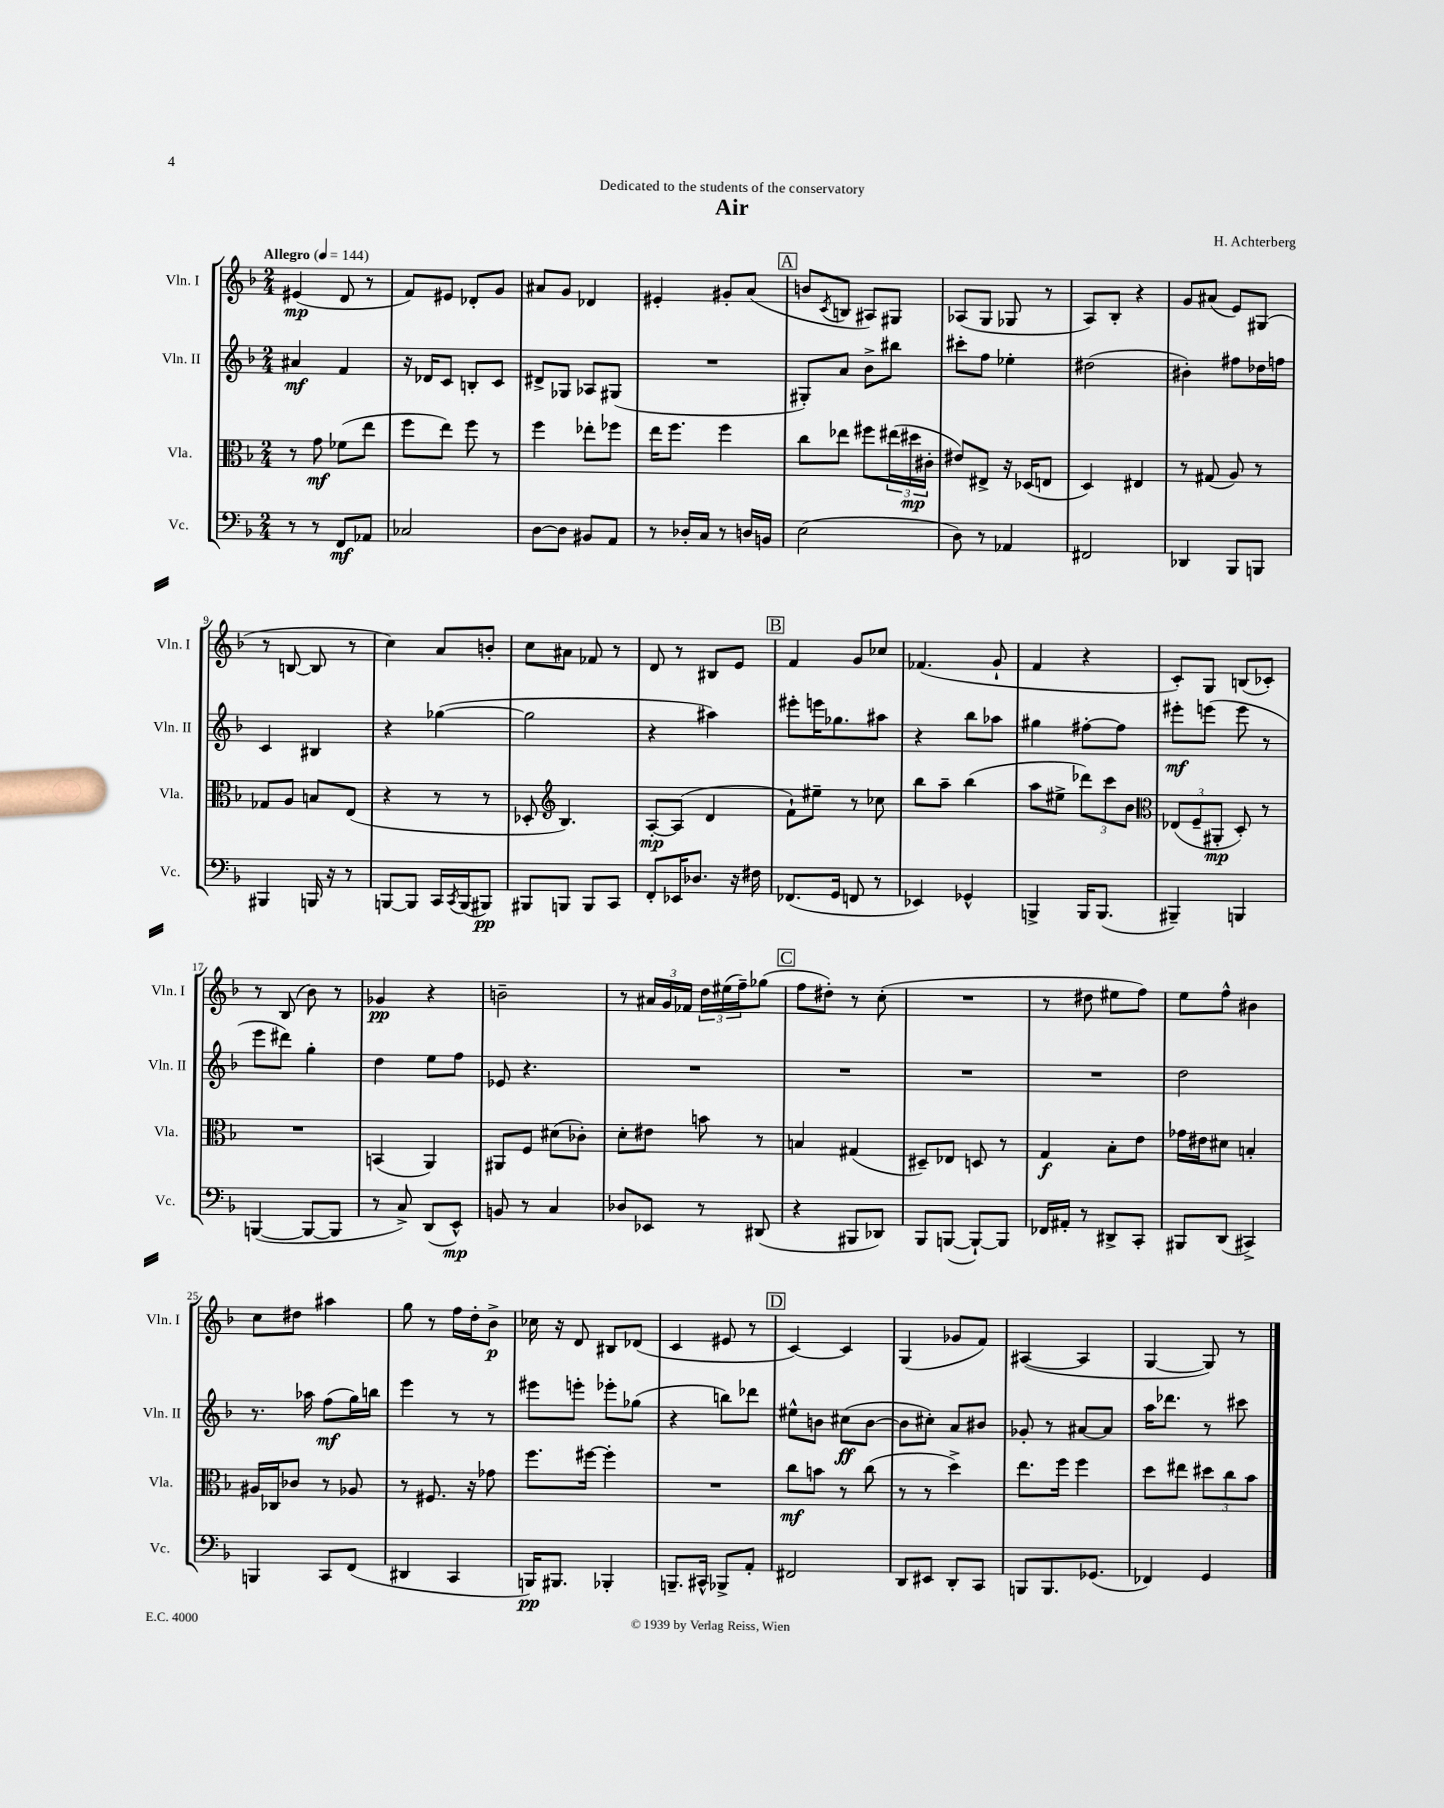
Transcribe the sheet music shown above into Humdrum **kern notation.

**kern	**kern	**kern	**kern
*staff4	*staff3	*staff2	*staff1
*clefF4	*clefC3	*clefG2	*clefG2
*k[b-]	*k[b-]	*k[b-]	*k[b-]
*M2/4	*M2/4	*M2/4	*M2/4
*MM144	*MM144	*MM144	*MM144
8r	8r	4a#/	(4e#/
8r	8g\	.	.
8FF/L	(8f-\L	4f/	8d/
8AA-/J	8ee\J	.	8r
=	=	=	=
2C-/	8ff\L	16r	8f/L)
.	.	16d-/LK	.
.	8ee\J)	8c/J	8e#/J
.	8ff\	8B'/L	8d-'/L
.	8r	8c/J	8g/J
=	=	=	=
[8D\L	4ff\	8d#^/L	8a#/L
8D\]J	.	8G-/J	8g/J
8BB#/L	8ee-'\L	8A-/L	4d-/
8AA/J	8ff-\J	(8G#/J	.
=	=	=	=
8r	16ee\LK	2r	4e#'/
.	8.ff\J	.	.
16D-'/LL	.	.	.
16C/JJ	.	.	.
8r	4ff\	.	8g#'/L
16D/LL	.	.	(8a/J
16BB/JJ	.	.	.
=	=	=	=
(2E\	8cc\L	8G#'/L)	8b/L
.	.	.	8qc/
.	8ee-\J	8a/J	8B/J
.	8ff#\L	8b-^\L	8A#/L)
.	(24ee#\L	8bb#\J	8G#/J
.	24dd#\	.	.
.	24c#'\JJ	.	.
=	=	=	=
8D\)	8e#/L)	8ccc#'\L	(8A-/L
8r	8E#^/J	8ff\J	8G/J
4AA-/	16r	4ee-'\	8G-/
.	(16D-/LK	.	.
.	8E/J	.	8r
=	=	=	=
2FF#/	4D/)	(2dd#\	8A/L)
.	.	.	8B-'/J
.	4E#/	.	4r
=	=	=	=
4DD-/	8r	4b#'\)	8g/L
.	(8G#/	.	(8a#/J
8BBB-/L	8A/)	8ff#\L	8e/L)
8BBB/J	8r	16dd-\L	(8G#/J
.	.	16ff\JJ	.
=	=	=	=
4BBB#/	8G-/L	4c/	8r
.	8A/J	.	[8B/
16BBB/	8B/L	4B#/	8B/]
16r	.	.	.
8r	(8E/J	.	8r
=	=	=	=
[8BBB/L	4r	4r	4cc\)
8BBB/]J	.	.	.
16CC/LL	8r	([4gg-\	8a/L
8qCC/	.	.	.
(16BBB/J	.	.	.
8BBB#/J)	8r	.	8b'/J
=	=	=	=
8BBB#/L	8D-'/	2gg-\]	8cc\L
*	*clefG2	*	*
8BBB/J	4.B-/)	.	8a#\J
8BBB/L	.	.	8f-/
8CC/J	.	.	8r
=	=	=	=
8FF'/L	[8A'/L	4r	8d/
16EE-/K	(8A/]J	.	8r
8.D-/J	.	.	.
.	4d/	4aa#\)	8B#/L
16r	.	.	8e/J
16F#\	.	.	.
=	=	=	=
(8.FF-/L	8f`\L)	8eee#'\L	4f/
.	8ee#~\J	16eee\K	.
16GG/Jk	.	8.gg-\	.
8FF/	8r	.	8g/L
8r	8cc-\	8aa#\J	8cc-/J
=	=	=	=
4EE-/)	8bb-\L	4r	(4.f-/
.	8aa~\J	.	.
4GG-^^/	(4bb-\	8bb-\L	.
.	.	8aa-\J	8g`/
=	=	=	=
4BBB^/	8aa\L	4gg#\	4f/
.	8ee#^\J	.	.
16BBB/LK	12ddd-\L)	[8ff#'\L	4r
(8.BBB/J	.	.	.
.	12ccc\	.	.
.	.	8ff#\]J	.
.	12b-\J	.	.
=	=	=	=
*	*clefC3	*	*
4BBB#~/)	(12E-/L	8eee#'\L	8c'/L)
.	12F~/	.	.
.	.	(8eee\J	8G/J
.	12AA#'/J	.	.
4BBB/	8D'/)	8eee\	(8B/L
.	8r	8r	8c-'/J)
=	=	=	=
([4BBB/	2r	8eee\L	8r
.	.	8ddd#\J)	(8B-/
8BBB/_L	.	4gg'\	8b-\)
8BBB/]J	.	.	8r
=	=	=	=
8r	(4BB/	4dd\	4g-/
8C^/)	.	.	.
(8DD/L	4AA/)	8ee\L	4r
8EE^^/J)	.	8ff\J	.
=	=	=	=
8BB/	8AA#/L	8e-/	2b~\
8r	8F/J	4.r	.
4C/	(8d#\L	.	.
.	8c-'\J)	.	.
=	=	=	=
8D-/L	8d'\L	2r	8r
8EE-/J	8e#\J	.	24a#/LL
.	.	.	24g/
.	.	.	24f-/JJ
8r	8b\	.	24dd\LL
.	.	.	(24ee#\
.	.	.	24ff~\J)
(8DD#/	8r	.	(8gg-\J
=	=	=	=
4r	4B/	2r	8ff\L
.	.	.	8dd#'\J)
8BBB#/L	(4G#/	.	8r
8DD-/J)	.	.	(8cc'\
=	=	=	=
8BBB-/L	8D#~/L)	2r	2r
([8BBB/J	8E-/J	.	.
8BBB`/_L)	8D/	.	.
8BBB/]J	8r	.	.
=	=	=	=
16FF-/LL	4G/	2r	8r
16AA#'/JJ	.	.	.
8r	.	.	8dd#\
8DD#^/L	8B-'\L	.	8ee#\L
8CC'/J	8e\J	.	8ff\J)
=	=	=	=
8BBB#/L	16g-\LL	2dd\	8ee\L
.	16e#\J	.	.
(8DD/J	8d#\J	.	8ff^^\J
4CC#^/)	4B'/	.	4b#\
=	=	=	=
4BBB/	16A#/LL	8.r	8cc\L
.	16C-/J	.	.
.	8c-/J	.	8dd#\J
.	.	16aa-\	.
8CC/L	8r	(8ff\L	4aa#\
(8FF/J	8A-/	16gg\L)	.
.	.	16bb\JJ	.
=	=	=	=
4DD#/	8r	4eee\	8gg\
.	8.F#/	.	8r
4CC/	.	8r	16ff\LL
.	16r	.	16dd'\J
.	8g-\	8r	8b-^\J
=	=	=	=
16BBB/LK)	8.ff\L	8eee#\L	16cc-\
8.BBB#/J	.	.	16r
.	.	8eee'\J	8d/
.	[16ff#\Jk	.	.
4BBB-'/	4ff#'\]	8eee-'\L	8B#/L
.	.	(8gg-\J	(8d-/J
=	=	=	=
8.BBB~/L	2r	4r	4c/
16CC#^^/Jk	.	.	.
8BBB-^/L	.	8bb\L)	8e#/
8AA'/J	.	8ddd-\J	8r
=	=	=	=
2FF#/	8cc\L	8ee#^^\L	[4c/)
.	8b\J	8b\J	.
.	8r	(8cc#\L	4c/]
.	(8cc\	[8b\J	.
=	=	=	=
8DD/L	8r	8b\]L	(4G/
8EE#/J	8r	8cc#'\J)	.
8DD'/L	4dd^\)	8a/L	8g-/L
8CC/J	.	8b#/J	8f/J)
=	=	=	=
8BBB/L	8.ee\L	8g-'/	([4A#/
8.BBB/	.	8r	.
.	16ff\Jk	.	.
.	4ff\	[8a#/L	4A#/]
(8.GG-/J	.	.	.
.	.	8a#/]J	.
=	=	=	=
4FF-/)	8dd\L	16aa\LK	[4G/
.	.	8.ddd-\J	.
.	8ee#\J	.	.
4GG/	12dd#\L	8r	8G/])
.	12cc\	.	.
.	.	8ccc#\	8r
.	12b-\J	.	.
==	==	==	==
*-	*-	*-	*-
